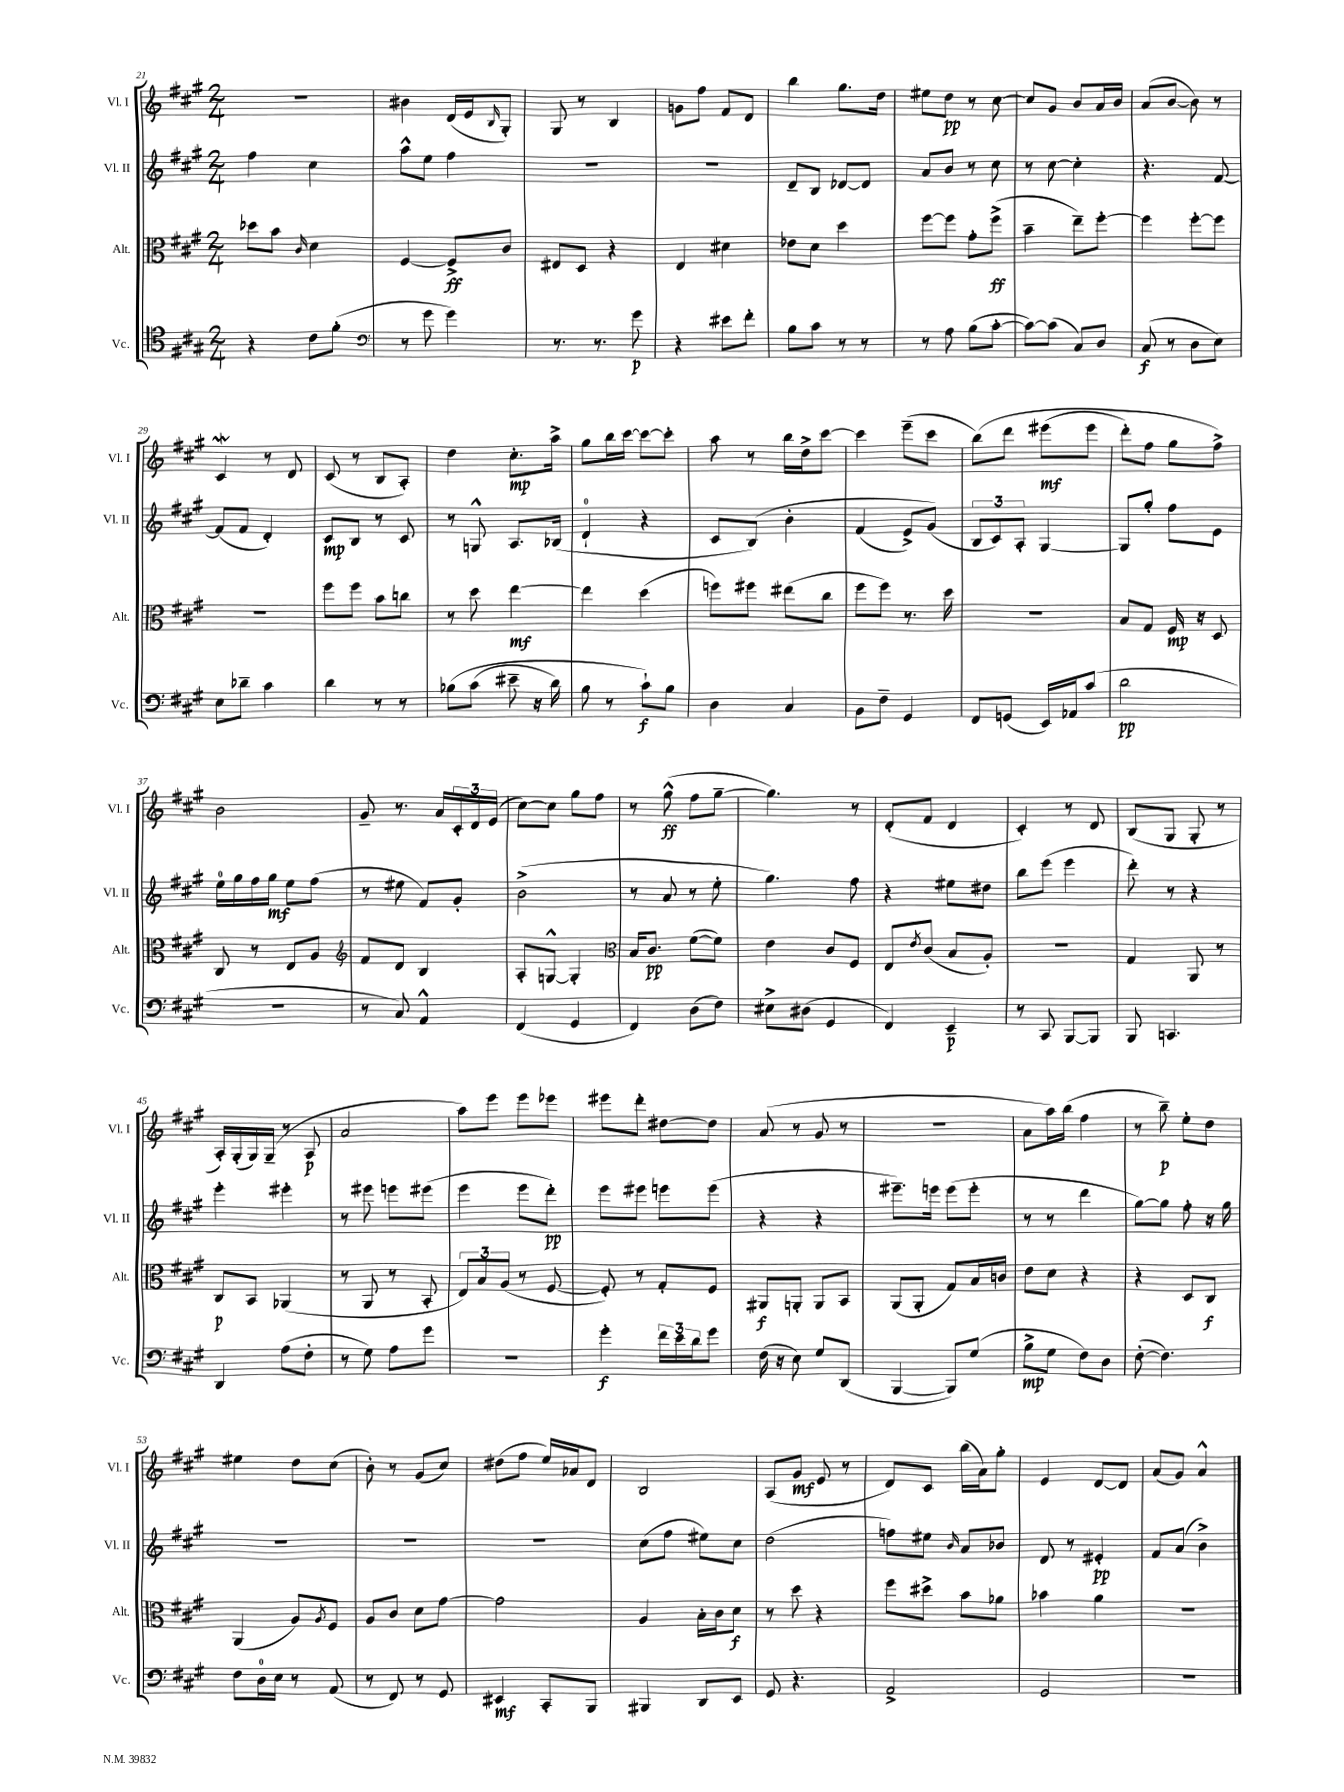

**kern	**dynam	**kern	**dynam	**kern	**dynam	**kern	**dynam
*part4	*part4	*part3	*part3	*part2	*part2	*part1	*part1
*staff4	*staff4	*staff3	*staff3	*staff2	*staff2	*staff1	*staff1
*I"Vc.	*	*I"Alt.	*	*I"Vl. II	*	*I"Vl. I	*
*I'Vc.	*	*I'Alt.	*	*I'Vl. II	*	*I'Vl. I	*
*clefC4	*	*clefC3	*	*clefG2	*	*clefG2	*
*k[f#c#g#]	*	*k[f#c#g#]	*	*k[f#c#g#]	*	*k[f#c#g#]	*
*M2/4	*	*M2/4	*	*M2/4	*	*M2/4	*
=21	=21	=21	=21	=21	=21	=21	=21
4r	.	8dd-X\L	.	4ff#\	.	2r	.
.	.	8b\J	.	.	.	.	.
.	.	16qqc#/	.	.	.	.	.
8c#\L	.	4d\	.	4cc#\	.	.	.
(8f#'\J	.	.	.	.	.	.	.
=22	=22	=22	=22	=22	=22	=22	=22
*clefF4	*	*	*	*	*	*	*
8r	.	[4F#/	.	8aa^^\L	.	4b#X\	.
8g#\	.	.	.	8ee\J	.	.	.
4g#\)	.	8F#^/L]	ff	4ff#\	.	(16d/LL	.
.	.	.	.	.	.	16e/J	.
.	.	.	.	.	.	16qqB/	.
.	.	8c#/J	.	.	.	8G#'/J)	.
=23	=23	=23	=23	=23	=23	=23	=23
8.r	.	8E#X/L	.	2r	.	8G#/	.
.	.	8D/J	.	.	.	8r	.
8.r	.	.	.	.	.	.	.
.	.	4r	.	.	.	4B/	.
8g#\	p	.	.	.	.	.	.
=24	=24	=24	=24	=24	=24	=24	=24
4r	.	4E/	.	2r	.	8gn\L	.
.	.	.	.	.	.	8ff#\J	.
8e#X\L	.	4d#X\	.	.	.	8f#/L	.
8f#'\J	.	.	.	.	.	8d/J	.
=25	=25	=25	=25	=25	=25	=25	=25
8B\L	.	8e-X\L	.	8d~/L	.	4bb\	.
8c#\J	.	8d\J	.	8B/J	.	.	.
8r	.	4dd\	.	[8d-X/L	.	8.gg#\L	.
8r	.	.	.	8d-/J]	.	.	.
.	.	.	.	.	.	16dd\Jk	.
=26	=26	=26	=26	=26	=26	=26	=26
8r	.	[8ff#\L	.	8a/L	.	8ee#X\L	.
8A\	.	8ff#\J]	.	8b/J	.	8dd\J	pp
(8B\L	.	8g#'\L	.	8r	.	8r	.
[8c#'\J	.	(8ff#^\J	ff	8cc#\	.	[8cc#\	.
=27	=27	=27	=27	=27	=27	=27	=27
8c#\L_)	.	4b~\	.	8r	.	8cc#/L]	.
(8c#\J]	.	.	.	[8cc#\	.	8g#/J	.
8C#/L)	.	8ee~\L)	.	4cc#'\]	.	8b/L	.
8D/J	.	[8ff#'\J	.	.	.	16a/L	.
.	.	.	.	.	.	16b/JJ	.
=28	=28	=28	=28	=28	=28	=28	=28
(8C#/	f	4ff#\]	.	4.r	.	(8a/L	.
8r	.	.	.	.	.	[8b/J	.
8D\L	.	[8ff#'\L	.	.	.	8b\])	.
8E\J)	.	8ff#\J]	.	[8f#/	.	8r	.
!!LO:LB:g=z
=29	=29	=29	=29	=29	=29	=29	=29
8E\L	.	2r	.	(8f#/L]	.	4c#W/	.
8d-X~\J	.	.	.	8f#/J	.	.	.
4c#\	.	.	.	4d'/)	.	8r	.
.	.	.	.	.	.	8d/	.
=30	=30	=30	=30	=30	=30	=30	=30
4d\	.	8ff#\L	.	8c#/L	mp	(8c#/	.
.	.	8ff#\J	.	8B/J	.	8r	.
8r	.	8b\L	.	8r	.	8B/L	.
8r	.	8ccn\J	.	8c#/	.	8A'/J)	.
=31	=31	=31	=31	=31	=31	=31	=31
(8B-X\L	.	8r	.	8r	.	4dd\	.
(8c#\J	.	8dd\	.	8Gn^^/	.	.	.
8e#X~\	.	[4ee\	mf	8.A/L	.	8.cc#'\L	mp
16r	.	.	.	.	.	.	.
16d\)	.	.	.	(16B-X/Jk	.	16aa^\Jk	.
=32	=32	=32	=32	=32	=32	=32	=32
8B\	.	4ee\]	.	4d`/	.	8gg#\L	.
8r	.	.	.	.	.	16bb\L	.
.	.	.	.	.	.	[16ccc#\JJ	.
8c#`\L)	f	(4dd\	.	4r	.	8ccc#\L_	.
8B\J	.	.	.	.	.	8ccc#'\J]	.
=33	=33	=33	=33	=33	=33	=33	=33
4D\	.	8ffn\L)	.	8c#/L	.	8aa\	.
.	.	8ff#X\J	.	(8B/J)	.	8r	.
4C#/	.	(8ee#X\L	.	4b'\	.	16bb\LL	.
.	.	.	.	.	.	16dd^\J	.
.	.	8cc#\J	.	.	.	[8ccc#\J	.
=34	=34	=34	=34	=34	=34	=34	=34
8BB\L	.	8ff#\L	.	(4f#/	.	4ccc#\]	.
8F#~\J	.	8ff#\J)	.	.	.	.	.
4GG#/	.	8.r	.	8e^/L)	.	(8eee~\L	.
.	.	.	.	(8g#/J)	.	8ccc#\J	.
.	.	16dd\	.	.	.	.	.
=35	=35	=35	=35	=35	=35	=35	=35
8FF#/L	.	2r	.	12B/L	.	(8bb\L)	.
.	.	.	.	12c#/)	.	.	.
(8GGn/J	.	.	.	.	.	8ddd\J	.
.	.	.	.	12A'/J	.	.	.
16EE/LL)	.	.	.	[4G#/	.	(8eee#X\L	mf
16AA-X/J	.	.	.	.	.	.	.
(8c#/J	.	.	.	.	.	8eee#\J	.
=36	=36	=36	=36	=36	=36	=36	=36
2d\	pp	8B/L	.	8G#/L]	.	8ddd'\L)	.
.	.	8G#/J	.	8gg#'/J	.	8ff#\J	.
.	.	16F#/	mp	8ff#\L	.	8gg#\L	.
.	.	16r	.	.	.	.	.
.	.	8D/	.	8e\J	.	8ff#^\J)	.
!!LO:LB:g=z
=37	=37	=37	=37	=37	=37	=37	=37
2r	.	8C#/	.	16ee\LL	.	2b\	.
.	.	.	.	16gg#\	.	.	.
.	.	8r	.	16ff#\	.	.	.
.	.	.	.	16gg#\JJ	mf	.	.
.	.	8E/L	.	8ee\L	.	.	.
.	.	8A/J	.	(8ff#\J	.	.	.
=38	=38	=38	=38	=38	=38	=38	=38
*	*	*clefG2	*	*	*	*	*
8r	.	8f#/L	.	8r	.	8g#~/	.
8C#/)	.	8d/J	.	8ee#X\	.	8.r	.
4AA^^/	.	4B/	.	8f#/L)	.	.	.
.	.	.	.	.	.	16a/LL	.
.	.	.	.	8g#'/J	.	24c#'/	.
.	.	.	.	.	.	24d/	.
.	.	.	.	.	.	(24e/JJ	.
=39	=39	=39	=39	=39	=39	=39	=39
(4FF#/	.	8A'/L	.	(2b^\	.	[8cc#\L)	.
.	.	[8Gn^^/J	.	.	.	8cc#\J]	.
4GG#/	.	4G'/]	.	.	.	8gg#\L	.
.	.	.	.	.	.	8ff#\J	.
=40	=40	=40	=40	=40	=40	=40	=40
*	*	*clefC3	*	*	*	*	*
4FF#/)	.	16B/KL	.	8r	.	8r	.
.	.	8.c#/J	pp	.	.	.	.
.	.	.	.	8a/	.	(8gg#^^\	ff
(8D\L	.	([8f#\L	.	8r	.	8ff#\L	.
8F#\J)	.	8f#\J])	.	8ee'\	.	[8gg#~\J	.
=41	=41	=41	=41	=41	=41	=41	=41
8E#X^\L	.	4e\	.	4.gg#\)	.	4.gg#\])	.
(8D#X\J	.	.	.	.	.	.	.
4GG#/	.	8c#/L	.	.	.	.	.
.	.	8F#/J	.	8ff#\	.	8r	.
=42	=42	=42	=42	=42	=42	=42	=42
4FF#/)	.	8E/L	.	4r	.	(8d'/L	.
.	.	8qe/	.	.	.	.	.
.	.	(8c#/J	.	.	.	8f#/J	.
4EE~/	p	8B/L	.	8ee#X\L	.	4d/	.
.	.	8A'/J)	.	8dd#X\J	.	.	.
=43	=43	=43	=43	=43	=43	=43	=43
8r	.	2r	.	8bb\L	.	4c#'/)	.
8CC#/	.	.	.	(8eee\J	.	.	.
[8BBB/L	.	.	.	4eee\	.	8r	.
8BBB/J]	.	.	.	.	.	8d/	.
=44	=44	=44	=44	=44	=44	=44	=44
8BBB/	.	4G#/	.	8ddd'\)	.	(8B/L	.
4.CCn/	.	.	.	8r	.	8G#/J	.
.	.	8AA/	.	4r	.	8G#'/	.
.	.	8r	.	.	.	8r	.
!!LO:LB:g=z
=45	=45	=45	=45	=45	=45	=45	=45
4DD/	.	8C#/L	p	4eee'\	.	16A'/LL)	.
.	.	.	.	.	.	(16G#'/	.
.	.	8BB/J	.	.	.	16G#/)	.
.	.	.	.	.	.	(16G#~/JJ	.
(8A\L	.	(4AA-X/	.	4eee#X'\	.	8r	.
8F#'\J	.	.	.	.	.	8A/	p
=46	=46	=46	=46	=46	=46	=46	=46
8r	.	8r	.	8r	.	2a/	.
8G#\)	.	8AA/	.	8eee#X\	.	.	.
8A\L	.	8r	.	8eeen\L	.	.	.
8g#\J	.	8BB'/	.	(8eee#X\J	.	.	.
=47	=47	=47	=47	=47	=47	=47	=47
2r	.	12E/L)	.	4eee\	.	8aa\L)	.
.	.	12B/	.	.	.	.	.
.	.	.	.	.	.	8eee\J	.
.	.	(12A/J	.	.	.	.	.
.	.	8r	.	8eee\L	.	8eee\L	.
.	.	[8F#/	.	8ddd'\J)	pp	8eee-X\J	.
=48	=48	=48	=48	=48	=48	=48	=48
4g#'\	f	8F#'/])	.	8eee\L	.	8eee#X\L	.
.	.	8r	.	8eee#X\J	.	8ddd'\J	.
24f#\LL	.	8G#'/L	.	8eeen\L	.	[8dd#X\L	.
24e\	.	.	.	.	.	.	.
24d\J	.	.	.	.	.	.	.
8g#\J	.	8F#/J	.	(8eee\J	.	8dd#\J]	.
=49	=49	=49	=49	=49	=49	=49	=49
(16F#\	.	8AA#X/L	f	4r	.	(8a/	.
16r	.	.	.	.	.	.	.
8E\)	.	8AAn'/J	.	.	.	8r	.
8G#/L	.	8AA/L	.	4r	.	8g#/	.
(8DD/J	.	8BB/J	.	.	.	8r	.
=50	=50	=50	=50	=50	=50	=50	=50
[4BBB/	.	(8AA/L	.	8.eee#X~\L)	.	2r	.
.	.	8AA'/J	.	.	.	.	.
.	.	.	.	16eeen\Jk	.	.	.
8BBB/L])	.	8G#/L)	.	(8eee\L	.	.	.
(8G#/J	.	16B/L	.	8eee'\J	.	.	.
.	.	16cn/JJ	.	.	.	.	.
=51	=51	=51	=51	=51	=51	=51	=51
8B^\L	mp	8e\L	.	8r	.	8a\L	.
8G#\J	.	8d\J	.	8r	.	16aa\L)	.
.	.	.	.	.	.	(16bb\JJ	.
8F#\L)	.	4r	.	4ddd\	.	4ff#\	.
8D\J	.	.	.	.	.	.	.
=52	=52	=52	=52	=52	=52	=52	=52
([8F#'\	.	4r	.	[8gg#\L)	.	8r	.
4.F#\])	.	.	.	8gg#\J]	.	8bb~\)	p
.	.	8D/L	.	8ff#'\	.	8ee'\L	.
.	.	8C#/J	f	16r	.	8dd\J	.
.	.	.	.	16gg#\	.	.	.
!!LO:LB:g=z
=53	=53	=53	=53	=53	=53	=53	=53
8F#\L	.	(4AA/	.	2r	.	4ee#X\	.
16D\L	.	.	.	.	.	.	.
16E\JJ	.	.	.	.	.	.	.
8r	.	8A/L)	.	.	.	8dd\L	.
.	.	8qA/	.	.	.	.	.
(8AA/	.	8F#/J	.	.	.	(8cc#\J	.
=54	=54	=54	=54	=54	=54	=54	=54
8r	.	8A/L	.	2r	.	8b'\)	.
8FF#/)	.	8c#/J	.	.	.	8r	.
8r	.	8d\L	.	.	.	(8g#/L	.
8GG#/	.	[8g#\J	.	.	.	8cc#/J)	.
=55	=55	=55	=55	=55	=55	=55	=55
4EE#X/	mf	2g#\]	.	2r	.	(8dd#X\L	.
.	.	.	.	.	.	8ff#\J	.
8CC#'/L	.	.	.	.	.	16ee/LL)	.
.	.	.	.	.	.	16a-X/J	.
8BBB/J	.	.	.	.	.	8d/J	.
=56	=56	=56	=56	=56	=56	=56	=56
4BBB#X/	.	4A/	.	(8cc#\L	.	2B/	.
.	.	.	.	8ff#\J	.	.	.
8DD/L	.	16B'\LL	.	8ee#X\L)	.	.	.
.	.	16c#\J	.	.	.	.	.
8EE/J	.	8d\J	f	8cc#\J	.	.	.
=57	=57	=57	=57	=57	=57	=57	=57
8GG#/	.	8r	.	(2dd\	.	(8A/L	.
4.r	.	8dd\	.	.	.	8g#/J	mf
.	.	4r	.	.	.	8e/	.
.	.	.	.	.	.	8r	.
=58	=58	=58	=58	=58	=58	=58	=58
2AA^/	.	8ff#\L	.	8ffn\L)	.	8d/L)	.
.	.	8dd#X^\J	.	8ee#X\J	.	8c#/J	.
.	.	.	.	16qqb/	.	.	.
.	.	8b\L	.	8a/L	.	(16bb\LL	.
.	.	.	.	.	.	16a\J)	.
.	.	8a-X\J	.	8b-X/J	.	8gg#'\J	.
=59	=59	=59	=59	=59	=59	=59	=59
2GG#/	.	4b-X\	.	8d/	.	4e/	.
.	.	.	.	8r	.	.	.
.	.	4a\	.	4e#X'/	pp	[8d/L	.
.	.	.	.	.	.	8d/J]	.
=60	=60	=60	=60	=60	=60	=60	=60
2r	.	2r	.	8f#/L	.	(8a/L	.
.	.	.	.	(8a/J	.	8g#/J)	.
.	.	.	.	4b^\)	.	4a^^/	.
==	==	==	==	==	==	==	==
*-	*-	*-	*-	*-	*-	*-	*-
